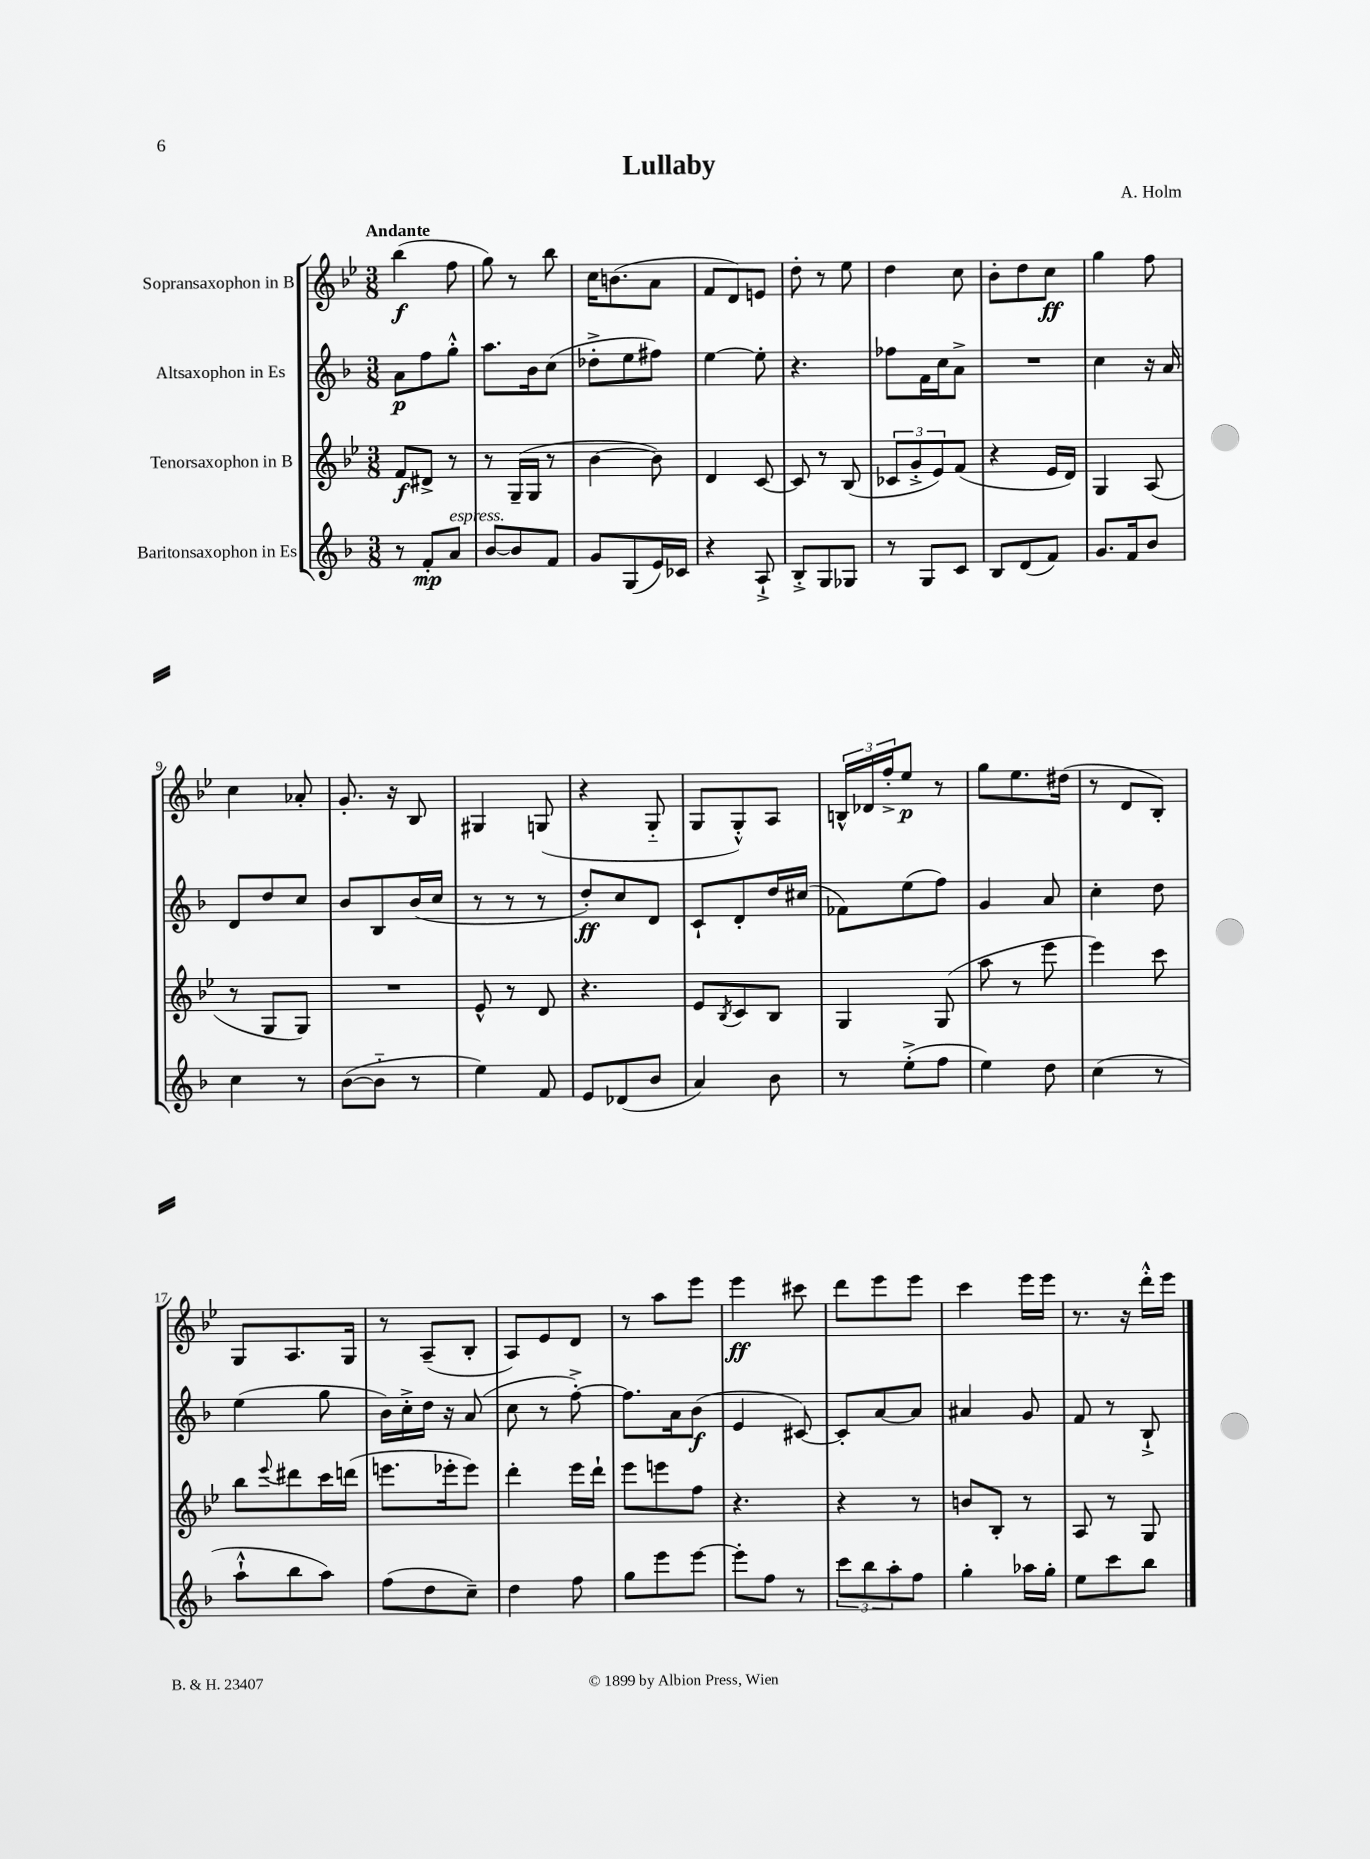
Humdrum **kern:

**kern	**dynam	**kern	**dynam	**kern	**dynam	**kern	**dynam
*part4	*part4	*part3	*part3	*part2	*part2	*part1	*part1
*staff4	*staff4	*staff3	*staff3	*staff2	*staff2	*staff1	*staff1
*I"Baritonsaxophon in Es	*	*I"Tenorsaxophon in B	*	*I"Altsaxophon in Es	*	*I"Sopransaxophon in B	*
*clefG2	*	*clefG2	*	*clefG2	*	*clefG2	*
*k[b-]	*	*k[b-e-]	*	*k[b-]	*	*k[b-e-]	*
*M3/8	*	*M3/8	*	*M3/8	*	*M3/8	*
=1	=1	=1	=1	=1	=1	=1	=1
!	!	!	!	!	!	!LO:TX:a:B:t=Andante	!
8r	.	8f/L	f	8a\L	p	(4bb-\	f
8f'/L	mp	8d#X^/J	.	8ff\	.	.	.
!LO:TX:a:i:t=espress.	!	!	!	!	!	!	!
8a/J	.	8r	.	8gg'^^\J	.	8ff\	.
=2	=2	=2	=2	=2	=2	=2	=2
[8b-/L	.	8r	.	8.aa\L	.	8gg\)	.
8b-/]	.	(16G~/LL	.	.	.	8r	.
.	.	16G/JJ	.	16b-\k	.	.	.
8f/J	.	8r	.	(8cc\J	.	8bb-\	.
=3	=3	=3	=3	=3	=3	=3	=3
8g/L	.	[4b-\	.	8dd-X'^\L	.	16cc\KL	.
.	.	.	.	.	.	(8.bn\	.
(8G/	.	.	.	8ee\	.	.	.
16e/L)	.	8b-\])	.	8ff#X\J)	.	8a\J	.
16c-X/JJ	.	.	.	.	.	.	.
=4	=4	=4	=4	=4	=4	=4	=4
4r	.	4d/	.	[4ee\	.	8f/L	.
.	.	.	.	.	.	8d/)	.
8A`^/	.	[8c/	.	8ee'\]	.	8en/J	.
=5	=5	=5	=5	=5	=5	=5	=5
8B-'^/L	.	8c/]	.	4.r	.	8dd'\	.
8G/	.	8r	.	.	.	8r	.
8G-X/J	.	(8B-/	.	.	.	8ee-\	.
=6	=6	=6	=6	=6	=6	=6	=6
8r	.	12c-X/L	.	8ff-X\L	.	4dd\	.
.	.	12g'^/	.	.	.	.	.
8G/L	.	.	.	16f\L	.	.	.
.	.	12e-/)	.	.	.	.	.
.	.	.	.	16cc\J	.	.	.
8c/J	.	(8f/J	.	8a^\J	.	8cc\	.
=7	=7	=7	=7	=7	=7	=7	=7
8B-/L	.	4r	.	4.r	.	8b-'\L	.
(8d/	.	.	.	.	.	8dd\	.
8f/J)	.	16e-/LL	.	.	.	8cc\J	ff
.	.	16d/JJ)	.	.	.	.	.
=8	=8	=8	=8	=8	=8	=8	=8
8.g/L	.	4G/	.	4cc\	.	4gg\	.
16f/k	.	.	.	.	.	.	.
8b-/J	.	(8A/	.	16r	.	8ff\	.
.	.	.	.	16a/	.	.	.
!!LO:LB:g=z
=9	=9	=9	=9	=9	=9	=9	=9
4cc\	.	8r	.	8d/L	.	4cc\	.
.	.	8G/L	.	8dd/	.	.	.
8r	.	8G/J)	.	8cc/J	.	8a-X'/	.
=10	=10	=10	=10	=10	=10	=10	=10
([8b-\L	.	4.r	.	8b-/L	.	8.g'/	.
8b-\J]	.	.	.	8B-/	.	.	.
.	.	.	.	.	.	16r	.
8r	.	.	.	(16b-/L	.	8B-/	.
.	.	.	.	16cc/JJ	.	.	.
=11	=11	=11	=11	=11	=11	=11	=11
4ee\)	.	8e-^^/	.	8r	.	4G#X/	.
.	.	8r	.	8r	.	.	.
8f/	.	8d/	.	8r	.	(8Gn/	.
=12	=12	=12	=12	=12	=12	=12	=12
8e/L	.	4.r	.	8dd'/L)	ff	4r	.
(8d-X/	.	.	.	8cc/	.	.	.
8b-/J	.	.	.	8d/J	.	8G/	.
=13	=13	=13	=13	=13	=13	=13	=13
4a/)	.	8e-/L	.	8c`/L	.	8G/L	.
.	.	8qB-/	.	.	.	.	.
.	.	8c/	.	8d'/	.	8G'^^/)	.
8b-\	.	8B-/J	.	16dd/L	.	8A/J	.
.	.	.	.	(16cc#X/JJ	.	.	.
=14	=14	=14	=14	=14	=14	=14	=14
8r	.	4G/	.	8f-X\L)	.	24Bn^^/LL	.
.	.	.	.	.	.	24d-X/	.
.	.	.	.	.	.	24ff'^/J	.
(8ee'^\L	.	.	.	(8ee\	.	8ee-/J	p
8ff\J	.	(8G/	.	8ff\J)	.	8r	.
=15	=15	=15	=15	=15	=15	=15	=15
4ee\)	.	8aa\	.	4g/	.	8gg\L	.
.	.	8r	.	.	.	8.ee-\	.
8dd\	.	8eee-\	.	8a/	.	.	.
.	.	.	.	.	.	(16dd#X\Jk	.
=16	=16	=16	=16	=16	=16	=16	=16
(4cc\	.	4eee-\)	.	4cc'\	.	8r	.
.	.	.	.	.	.	8d/L	.
8r	.	8ccc\	.	8dd\	.	8B-'/J)	.
!!LO:LB:g=z
=17	=17	=17	=17	=17	=17	=17	=17
8aa`^^\L	.	8bb-\L	.	(4ee\	.	8G/L	.
.	.	8qqeee-/	.	.	.	.	.
8bb-\	.	8ddd#X\	.	.	.	8.A/	.
8aa\J)	.	16ccc\L	.	8gg\	.	.	.
.	.	(16dddn\JJ	.	.	.	16G/Jk	.
=18	=18	=18	=18	=18	=18	=18	=18
(8ff\L	.	8.eeen\L	.	16b-\LL)	.	8r	.
.	.	.	.	16cc'^\	.	.	.
8dd\	.	.	.	16dd\JJ	.	(8A~/L	.
.	.	16eee-X'\k	.	16r	.	.	.
8cc~\J)	.	8eee-\J)	.	(8a/	.	8B-'/J	.
=19	=19	=19	=19	=19	=19	=19	=19
4dd\	.	4ddd'\	.	8cc\	.	8A/L)	.
.	.	.	.	8r	.	8e-/	.
8ff\	.	16eee-\LL	.	[8ff'^\)	.	8d/J	.
.	.	16ddd`\JJ	.	.	.	.	.
=20	=20	=20	=20	=20	=20	=20	=20
8gg\L	.	8eee-\L	.	8.ff\L]	.	8r	.
8eee\	.	8eeen\	.	.	.	8aa\L	.
.	.	.	.	16a\k	.	.	.
[8eee\J	.	8ff\J	.	(8b-\J	f	8eee-\J	.
=21	=21	=21	=21	=21	=21	=21	=21
8eee'\L]	.	4.r	.	4e/	.	4eee-\	ff
8ff\J	.	.	.	.	.	.	.
8r	.	.	.	[8c#X/)	.	8ccc#X\	.
=22	=22	=22	=22	=22	=22	=22	=22
12ccc\L	.	4r	.	8c#'/L]	.	8ddd\L	.
12bb-\	.	.	.	.	.	.	.
.	.	.	.	[8a/	.	8eee-\	.
12aa'\	.	.	.	.	.	.	.
8ff\J	.	8r	.	8a/J]	.	8eee-\J	.
=23	=23	=23	=23	=23	=23	=23	=23
4gg'\	.	8bn/L	.	4a#X/	.	4ccc\	.
.	.	8B-'/J	.	.	.	.	.
16aa-X\LL	.	8r	.	8g/	.	16eee-\LL	.
16gg'\JJ	.	.	.	.	.	16eee-\JJ	.
=24	=24	=24	=24	=24	=24	=24	=24
8ee\L	.	8A/	.	8f/	.	8.r	.
8ccc\	.	8r	.	8r	.	.	.
.	.	.	.	.	.	16r	.
8bb-\J	.	8G/	.	8B-`^/	.	16ddd'^^\LL	.
.	.	.	.	.	.	16eee-\JJ	.
==	==	==	==	==	==	==	==
*-	*-	*-	*-	*-	*-	*-	*-
